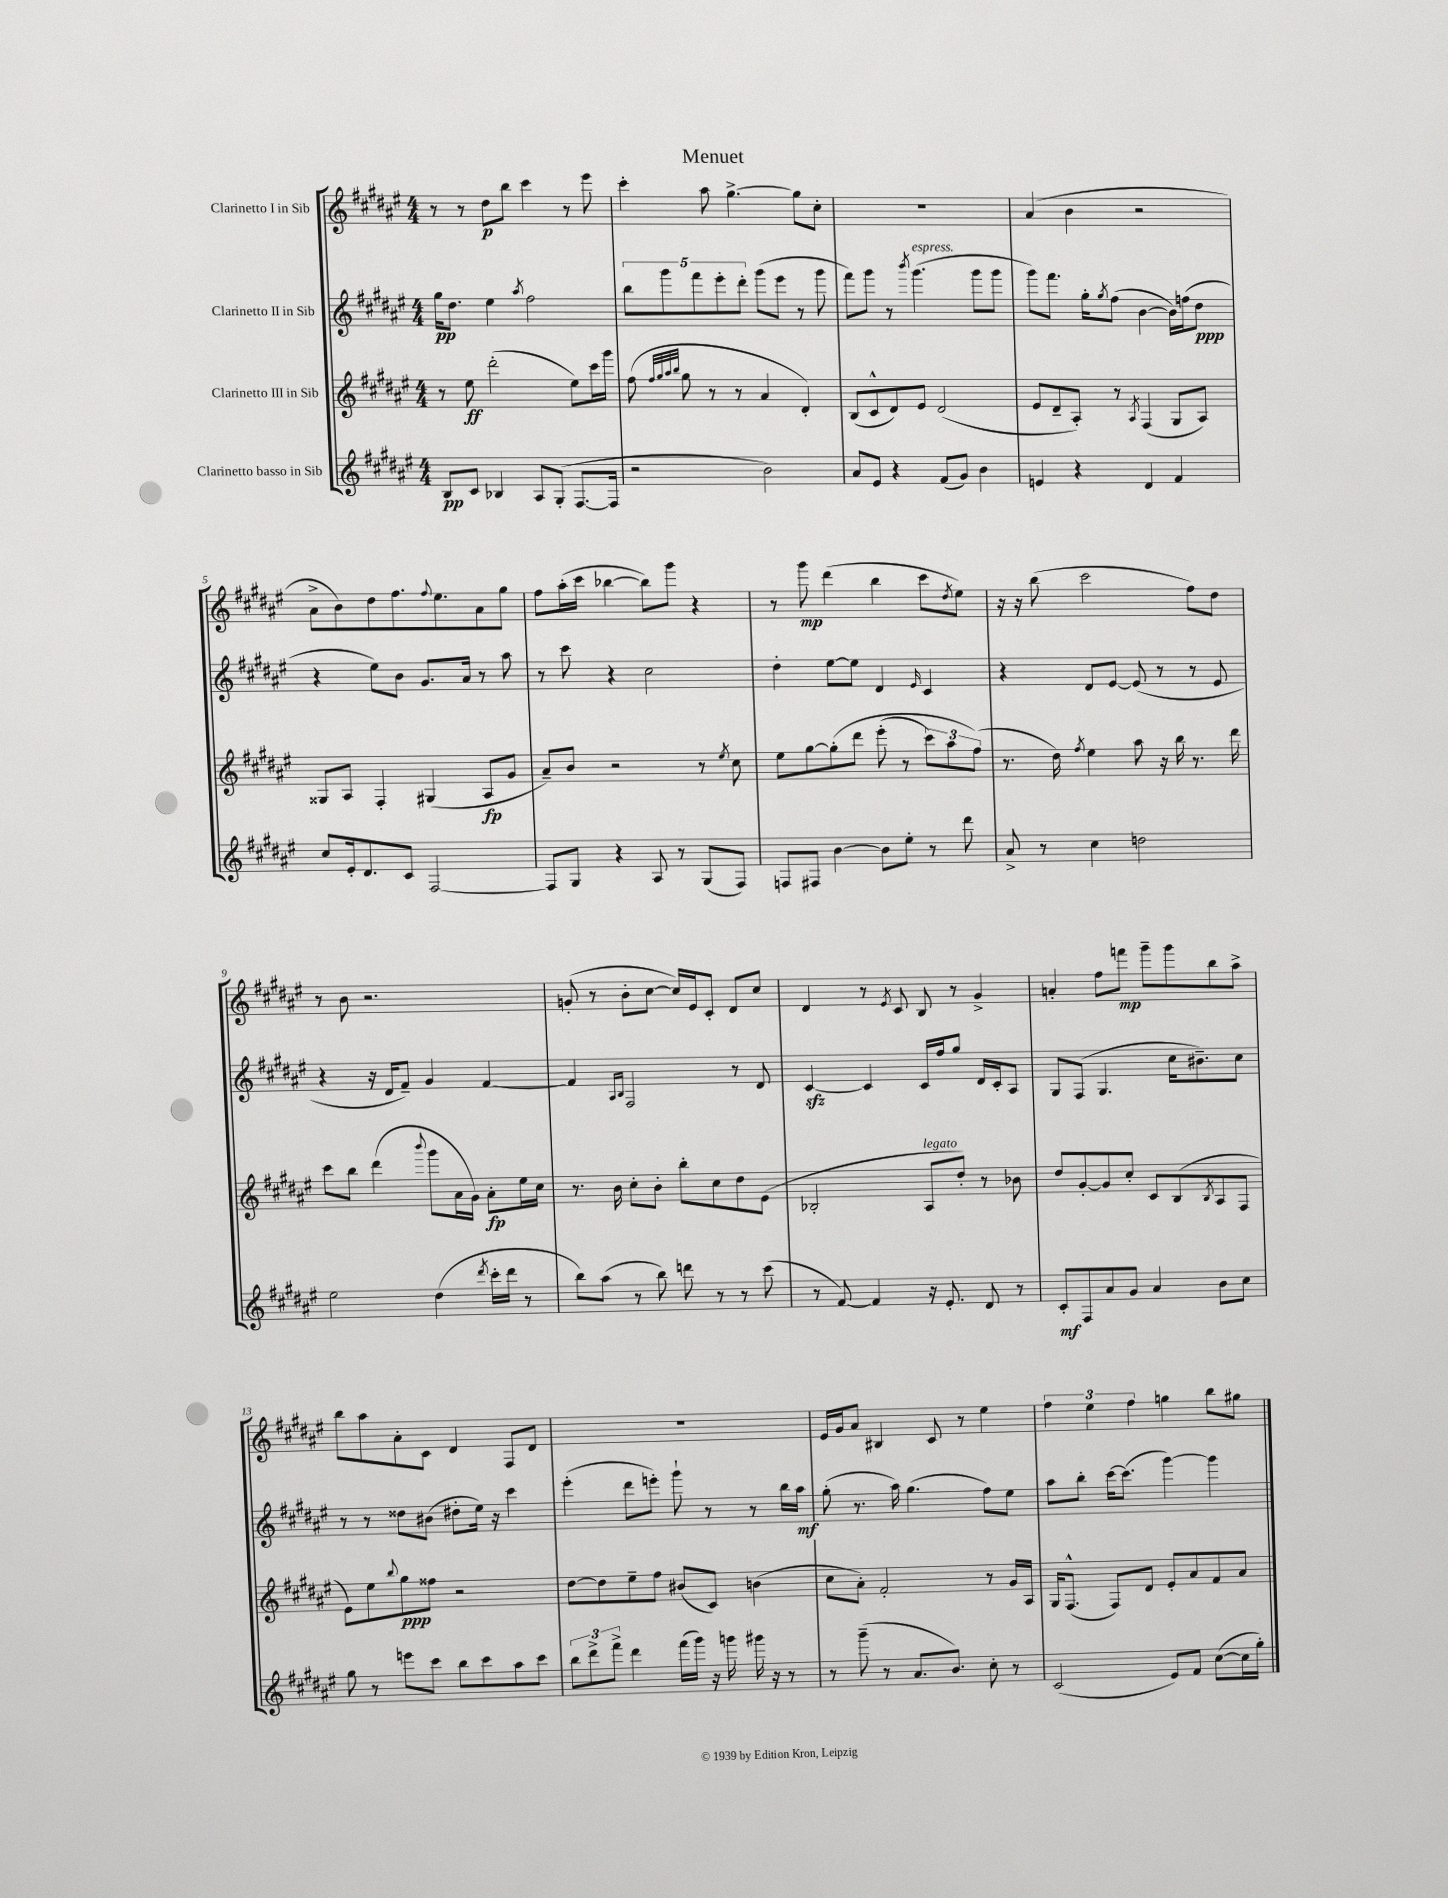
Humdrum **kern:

**kern	**kern	**kern	**kern
*staff4	*staff3	*staff2	*staff1
*clefG2	*clefG2	*clefG2	*clefG2
*k[f#c#g#d#a#e#]	*k[f#c#g#d#a#e#]	*k[f#c#g#d#a#e#]	*k[f#c#g#d#a#e#]
*M4/4	*M4/4	*M4/4	*M4/4
8B	8r	16gg#	8r
.	.	8.dd#	.
8c#	8ee#	.	8r
4B-	(2ddd#'	4ee#	8dd#
.	.	.	8bb
.	.	8qaa#	.
8A#	.	2ff#	4ccc#
(8G#'	.	.	.
[8.F#	8ee#)	.	8r
.	16ccc#	.	8eee#
16F#]	16ggg#	.	.
=	=	=	=
2r	(8ff#	10bb	4ccc#'
.	.	10ggg#	.
.	32qqff#	.	.
.	32qqgg#	.	.
.	32qqaa#	.	.
.	32qqbb	.	.
.	8gg#	.	.
.	.	10fff#	.
.	8r	.	8aa#
.	.	10eee#'	.
.	8r	.	[4.gg#^
.	.	10ddd#'	.
2b)	4a#	(8ggg#	.
.	.	8eee#	.
.	4d#')	8r	8gg#]
.	.	8ggg#	8cc#'
=	=	=	=
8a#	(8B	8fff#)	1r
8e#	8c#^^	8ggg#	.
4r	8d#)	8r	.
.	.	8qbbb	.
.	8e#	(4.ggg#	.
(8f#	(2d#	.	.
8g#)	.	.	.
4b	.	8ggg#	.
.	.	8ggg#	.
=	=	=	=
4e	8e#	8ggg#)	(4a#
.	8d#~	8.fff#	.
4r	8A#')	.	4b
.	.	16gg#'	.
.	.	8qgg#	.
.	8r	(8ff#	.
.	8qA#	.	.
4d#	(4F#	[4b	2r
4f#	8G#	16b])	.
.	.	(16ff	.
.	8A#)	8dd#	.
=	=	=	=
8cc#	8G##	4r	8a#^
16e#'	8A#	.	8b)
8.d#	.	.	.
.	4F#'	8ee#)	8dd#
8c#	.	8b	8.ff#
[2F#	(4G#	8.g#	.
.	.	.	8qqff#
.	.	.	8.ee#
.	.	16a#	.
.	8A#	8r	8a#
.	8g#	8aa#	8gg#
=	=	=	=
8F#]	8a#~)	8r	8ff#
8G#	8b	8ccc#	(16aa#'
.	.	.	16ccc#
4r	2r	4r	[4bb-
8A#	.	2cc#	8bb-])
8r	.	.	8ggg#
(8G#	8r	.	4r
.	8qee#	.	.
8F#)	8cc#	.	.
=	=	=	=
8F	8ee#	4dd#'	8r
8F#	[8gg#	.	8ggg#
[4b	&(8gg#']	[8ee#	(4ddd#
.	8ddd#	8ee#]	.
8b]	(8eee#'	4d#	4bb
8ee#'	8r	.	.
.	.	16qqe#	.
8r	12ccc#)	4c#	8ccc#
.	12aa#	.	.
.	.	.	8qdd#
8ddd#	.	.	8ee#)
.	(12ff#&)	.	.
=	=	=	=
8a#^	8.r	4r	16r
.	.	.	16r
8r	.	.	(8bb
.	16dd#)	.	.
.	8qff#	.	.
4cc#	4ee#	8d#	2ccc#
.	.	[8e#	.
2dd	8aa#	(8e#]	.
.	16r	8r	.
.	16bb	.	.
.	8.r	8r	8ff#)
.	.	8e#	8dd#
.	16ddd#	.	.
=	=	=	=
2ee#	8ccc#	4r	8r
.	8bb	.	8b
.	(4ddd#	16r	2.r
.	.	16d#	.
.	.	8f#~)	.
.	8qqbbb	.	.
(4dd#	8ggg#	4g#	.
.	16a#	.	.
.	16g#)	.	.
8qddd#	.	.	.
16ccc#'	8a#'	[4f#	.
16ddd#	.	.	.
8r	16ee#	.	.
.	16cc#	.	.
=	=	=	=
8bb)	8.r	4f#]	(8g'
(8aa#	.	.	8r
.	16b	.	.
.	.	16qqA#	.
.	.	16qqB	.
8r	8cc#'	2F#	8b'
8bb)	8b'	.	[8cc#
8ddd	8bb'	.	16cc#])
.	.	.	16e#
8r	8cc#	.	8c#'
8r	8dd#	8r	8d#
(8ccc#	(8e#	8d#	8cc#
=	=	=	=
8r	2B-'	[4c#	4d#
[8f#)	.	.	.
4f#]	.	4c#]	8r
.	.	.	8qe#
.	.	.	8c#
16r	8A#	16c#	8B
8.e#'	.	16ff#	.
.	8dd#')	8gg#	8r
8d#	8r	16d#	4g#^
.	.	16c#'	.
8r	8b-	8A#	.
=	=	=	=
8c#'	8dd#	8G#	4a'
8F#	[8g#'	(8F#	.
8a#	8g#]	4.G#	8ff#
8g#	8cc#'	.	8fff
4a#	8c#	.	8ggg#~
.	(8B	16cc#	8ggg#
.	.	8.b#~)	.
.	8qB	.	.
8b	8A#	.	8bb
8cc#	8F#	8cc#	8aa#^
=	=	=	=
8gg#	8e#)	8r	8bb
8r	8ee#	8r	8aa#
.	8qqbb	.	.
8eee	8gg#	8dd##	8a#'
8ccc#	8ff##	(8b#	8c#
8bb	2r	8dd#'	4d#
8ccc#	.	16ee#)	.
.	.	16r	.
8aa#	.	4ccc#	8F#
8ccc#	.	.	8d#
=	=	=	=
12bb	[8dd#	(4eee#'	1r
12ddd#^	.	.	.
.	8dd#]	.	.
12fff#^	.	.	.
4ddd#	8ee#~	8ddd#	.
.	8ff#	8eee')	.
(16fff#	(8b#	8ggg#`	.
16ggg#)	.	.	.
16r	8c#)	8r	.
16ggg	.	.	.
16ggg#	(4b	8r	.
16r	.	.	.
8r	.	16bb	.
.	.	16aa#	.
=	=	=	=
8r	8cc#	(8gg#'	16e#
.	.	.	16g#
(8ggg#~	8a#')	8.r	8a#
8r	2f#'	.	4B#
.	.	16aa#)	.
8.a#	.	(4.gg#	.
.	.	.	8c#
8.b)	.	.	.
.	.	.	8r
8cc#'	8r	8ff#)	4ee#
8r	16g#	8ee#	.
.	16A#	.	.
=	=	=	=
(2c#	16G#	8aa#	6ff#
.	(8.F#^^	.	.
.	.	8bb'	.
.	.	.	6ee#
.	8F#)	[16ccc#	.
.	.	(8.ccc#]	.
.	.	.	6ff#
.	8d#	.	.
8e#)	8e#'	[4ggg#)	4gg
8f#	8a#	.	.
([8cc#	8f#	4ggg#]	8bb
16cc#]	8a#	.	8gg#
16gg#')	.	.	.
==	==	==	==
*-	*-	*-	*-
